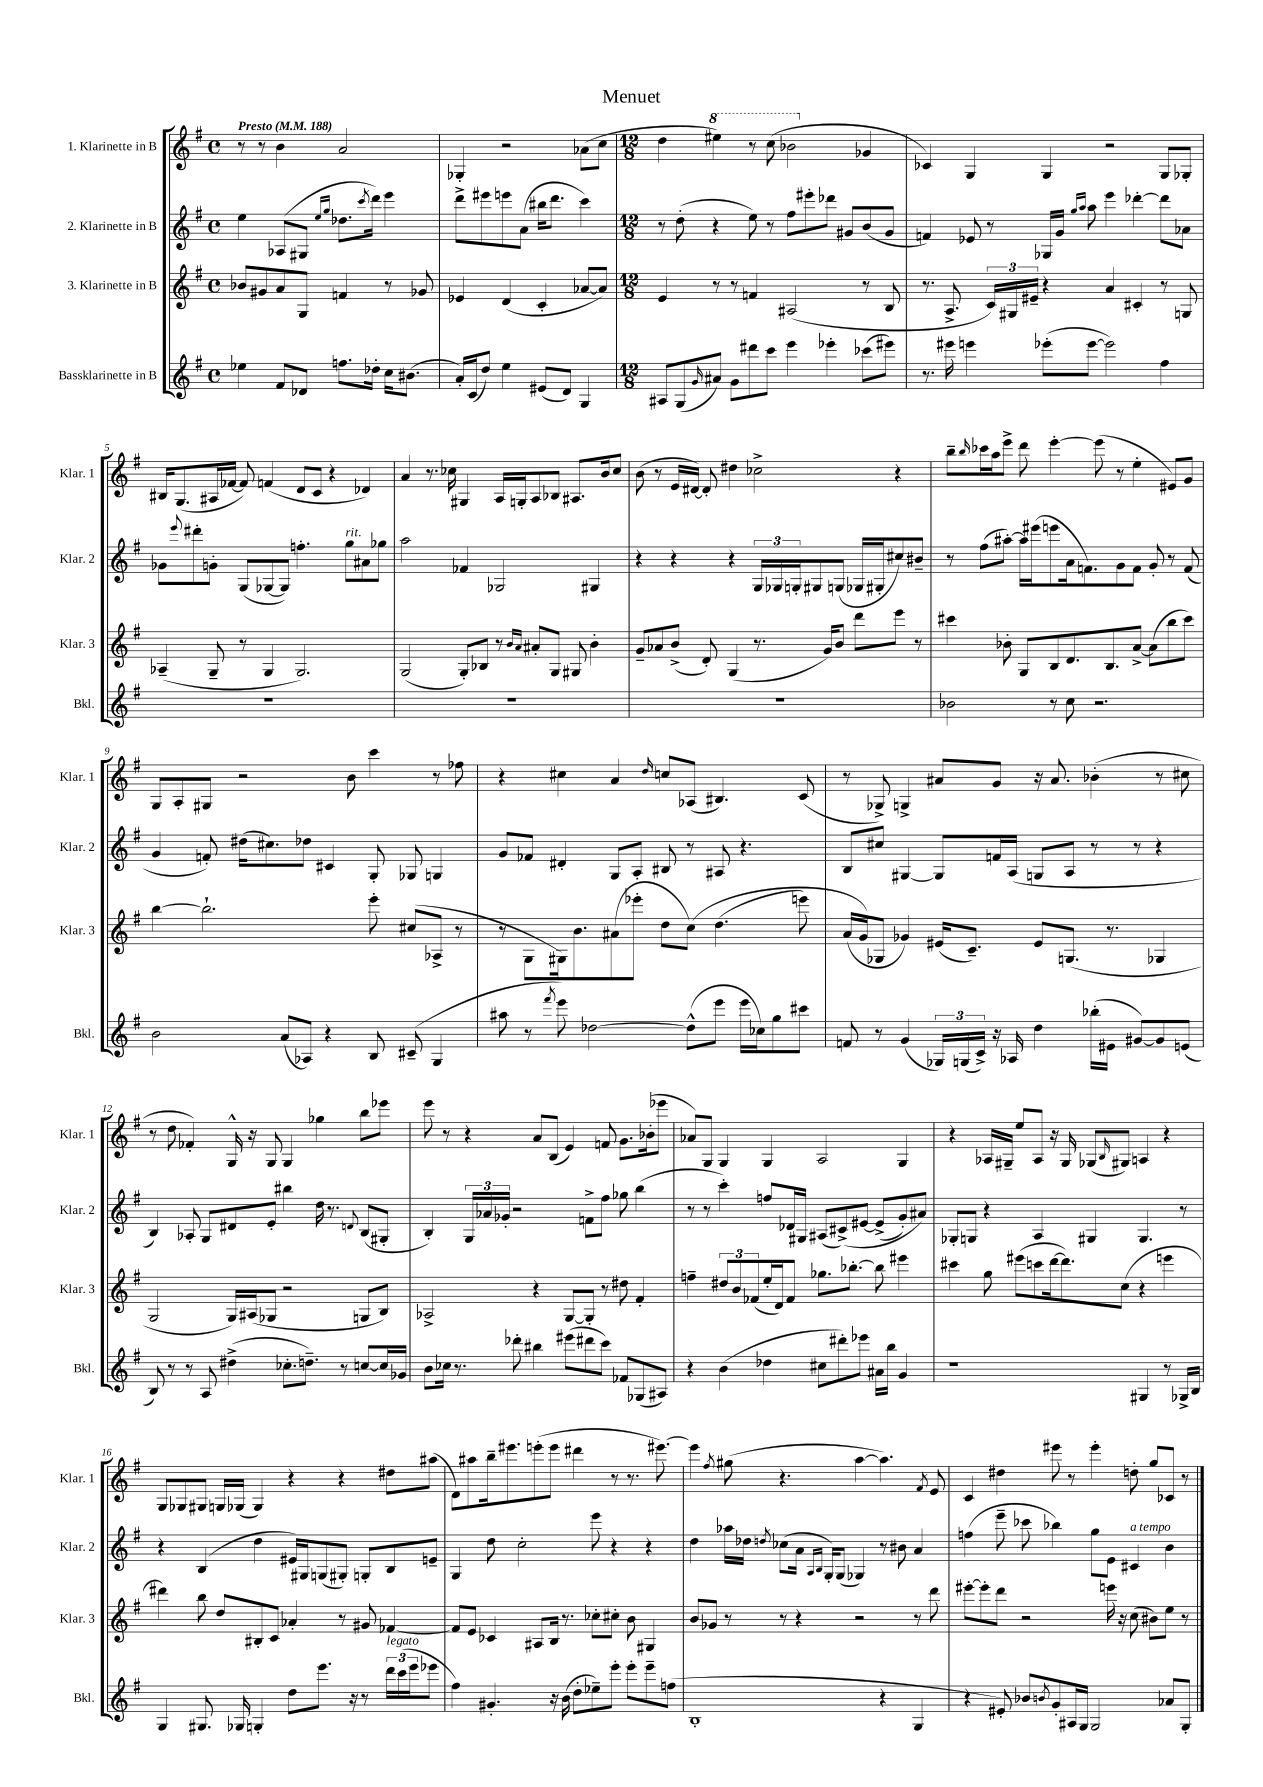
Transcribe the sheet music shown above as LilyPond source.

\header { title = "Menuet" }
<<
\new StaffGroup <<
\new Staff = "s0" \with { instrumentName = "1. Klarinette in B" shortInstrumentName = "Klar. 1" } {
    \clef treble \key g \major \defaultTimeSignature \time 4/4 \tempo "Presto" 4 = 188
    r8 r8 b'4 a'2 |
    ges4-. r2 aes'8( c''8 |
    \numericTimeSignature \time 12/8 d''4 \ottava #1 eis'''4) r8 c'''8( bes''2 \ottava #0 ges'4 |
    ces'4) g4 g4 r2 g8 ges8-. |
    bis16 g8.( ais16 fes'16~ fes'8) f'4( d'8 c'8 r4 des'4) |
    a'4 r8. ces''16 gis4 a16 g16-. a8 bes8 ais8. b'16 ces''8 |
    b'8( r8 e'16 dis'16~) dis'8-. dis''4 ces''2-> r4 |
    b''8-- \grace { b''16 } ces'''16 a''16 e'''8-> d'''8 e'''4~-. e'''8( r8 e''4-. eis'8) g'8 |
    g8 a8-. gis8 r2 b'8 c'''4 r8 fes''8 |
    r4 cis''4 a'4 \grace { d''16 } c''8 aes8( bis4.) c'8( |
    r8 ges8->) g4-> ais'8 g'8 r16 ais'8. bes'4-.( r8 cis''8 |
    r8 d''8 fes'4-.) g16-^ r16 g8 g4 ges''4 b''8 ees'''8 |
    e'''8 r8 r4 a'8 b8( e'4) f'8 g'8. bes'16-.( ees'''8 |
    aes'8) g8 g4 g4 a2 g4 |
    r4 aes16 gis16-- e''8 aes8 r16 gis16 ges8( \grace { b16 } gis8) a4 r4 |
    g8 ges8 gis8 g16 ges16( ges4) r4 r4 dis''8 ais''8( |
    d'8) ais''8 b''16-- eis'''8. e'''8-.( e'''8 dis'''4 r8 r8. eis'''8.~) |
    eis'''4 \acciaccatura { fis''8 } gis''8( r4. a''4~ a''4.) \acciaccatura { fis'8 } e'8 |
    c'4 dis''4 eis'''8 r8 eis'''4-. d''8-. g''8 ces'8 r8 \bar "|." |
}
\new Staff = "s1" \with { instrumentName = "2. Klarinette in B" shortInstrumentName = "Klar. 2" } {
    \clef treble \key g \major \defaultTimeSignature \time 4/4
    e''4 aes8( gis8 \grace { e''16 g''16 } des''8. \acciaccatura { c'''8 } d'''16) e'''4 |
    d'''8-> eis'''8 e'''8 a'8( bis''16 d'''8. c'''4) |
    \numericTimeSignature \time 12/8 r8 d''8-.( r4 e''8) r8 fis''8 eis'''8-. des'''8 gis'8 b'8( gis'8 |
    f'4) ees'8 r8 ges16 g'16 \grace { g''16 a''16 } a''8 e'''4 des'''4~-. des'''8 aes'8 |
    ges'8 \appoggiatura { e'''8 } dis'''8-. g'8-. g8( ges8~ ges8) f''4.-. g''8^\markup { \italic "rit." } ais'8 ges''8 |
    a''2 fes'4 ges2 gis4 |
    r4 r4 r4 \tuplet 3/2 { g16 ges16 g16-. } gis8 g8( ges16 gis16-. cis''8) bis'8-- |
    r8 fis''8( ais''8~-.) ais''16 eis'''16( e'''8 a'16 f'8.) g'8 f'8 g'8-. r8 f'8( |
    g'4 f'8-.) dis''16( cis''8.) des''8 cis'4 g8-. ges8 g4 |
    g'8 fes'8 dis'4-. g8 a8-. bis8 r8 ais8 r4. |
    b8 cis''8 gis4~ gis8 f'16 a16( g8 a8 r8 r8 r4 |
    b4) aes8-. g8 dis'8 e'8-. bis''4 d''16 r8. \appoggiatura { d'8 } b8( gis8-. |
    b4-.) \tuplet 3/2 { g16 aes'16 ges'16-. } r2 f'8-> fis''8 ges''8 b''4( |
    r8 r8 c'''4-.) f''8 des'16 gis16 ais8( cis'8->)\( eis'8~ eis'8->( g'8-.) ais'8\) |
    ges8-. g8 r4 a4 gis4 gis4. r8 |
    r4 b4( d''4 eis'16) gis16 g8( gis8-.) g8-. b8 e'8-- |
    g4 d''8 c''2-. e'''8 r4 r4 |
    d''4 aes''16 des''16 \acciaccatura { d''8 } ces''8( a'16 \grace { a16 b16 } g16-.) g8( ges4) r8 bis'8 a'4 |
    f''4( e'''8-- ces'''8 bes''4) g''8 e'8 cis'4^\markup { \italic "a tempo" } b'4 \bar "|." |
}
\new Staff = "s2" \with { instrumentName = "3. Klarinette in B" shortInstrumentName = "Klar. 3" } {
    \clef treble \key g \major \defaultTimeSignature \time 4/4
    bes'8 gis'8 a'8 g8 f'4 r8 ges'8 |
    ees'4 d'4( c'4-. aes'8~ aes'8) |
    \numericTimeSignature \time 12/8 e'4 r8 r8 f'4 ais2( r8 b8 |
    r8. a8.-> \tuplet 3/2 { c'16) gis16 eis'16-- } r4 a'4 cis'4-. r8 g8 |
    aes4--( g8-- r8 g4 g2.) |
    g2( g8-.) bes8 r8 \grace { b'16 a'16 } ais'8-. g8 gis8 b'4-. |
    g'8-- aes'8 b'8->( d'8-.) g4( r8. g'16) b'8 d'''8 e'''8 r8 |
    cis'''4 bes'8-. g8 b8 d'8. b8. a'8~-> a'8( b''8 cis'''8) |
    b''4~ b''2.-! e'''8-. cis''8( aes8-> r8 |
    r8 g8 gis16) b'8. ais'8( ees'''8-. d''8 c''8)\( d''4.( e'''8) |
    a'16( g'16\) ges8 ges'4) eis'16( c'8.--) eis'8 g8.( r8. ges4 |
    g2 g16) ais16( ges8 r2 g8 b8) |
    aes2-> r4 g8~ g8-. r8 dis''8 fis'4-. |
    f''4-- \tuplet 3/2 { dis''8 b'8 fes'8( } e''16-. d'16) fes'8 ges''8. bes''8.~-. bes''8 eis'''4 |
    cis'''4 g''8 eis'''8( c'''8 d'''16~ d'''8.) c''8( r4 e'''4 |
    dis'''4) b''8 d''8 bis8-. c'8 aes'4-. r8 gis'8 fes'4~ |
    fes'8 e'8 ces'4 ais8 b16 r8. ces''8-. cis''8-. b'8 gis4 |
    b'8 ges'8 r8 r8 r4 r2 r8 d'''8 |
    eis'''8~-. eis'''8-. d'''8 r2 e'''16 r16 c''8( bis'8) e''8 r8 \bar "|." |
}
\new Staff = "s3" \with { instrumentName = "Bassklarinette in B" shortInstrumentName = "Bkl." } {
    \clef treble \key g \major \defaultTimeSignature \time 4/4
    ees''4 fis'8 des'8 f''8. des''16-. c''16 bis'8.( |
    a'16-.) c'16( d''8) e''4 eis'8( d'8) g4 |
    \numericTimeSignature \time 12/8 ais8 g8( \grace { g'16 } ais'8) g'8 dis'''8 c'''8 e'''4 ees'''4-. ces'''8( eis'''8) |
    r8. eis'''16 e'''4 ees'''8-.( ees'''8~ ees'''2) fis''4 |
    R1. |
    R1. |
    R1. |
    bes'2 r8 c''8 r2. |
    b'2 a'8( aes8) r4 b8 cis'8--( g4 |
    ais''8 r8 \acciaccatura { fis'''8 } e'''8) des''2~ des''8-^( e'''8 e'''16 ces''16) g''8 cis'''8 |
    f'8 r8 g'4( \tuplet 3/2 { ges16) g16( c'16->) } r16 aes16 d''4 bes''16-.( eis'16 gis'8~) gis'8 e'8( |
    b8) r8 r8 a8 dis''4->( ces''8.-. d''8.--) r8 c''8~ c''16 ges'16 |
    b'8 ces''16 r8. des'''8-. bis''4 eis'''8( dis'''8 c'''8) fes'8 ges8( ais8) |
    r4 b'4( des''4 cis''8 dis'''8-.) ees'''8 ais'16 b''16 g'4 |
    r1 gis4 r8 ges16-> b16 |
    g4 gis8. ges16 g4-. d''8 e'''8. r16 r8 \tuplet 3/2 { d'''16^\markup { \italic "legato" } c'''16( e'''16 } ees'''8 |
    fis''4) gis'4.-. r16 b'16( d''8-. ees''8--) e'''8-. e'''8-. e'''8-- f''8( |
    b1-. r4 g4 |
    r4 eis'8-.) bes'8 \acciaccatura { b'8 } g'8-. ais16 g16 g2 aes'8 g8-. \bar "|." |
}
>>
>>
